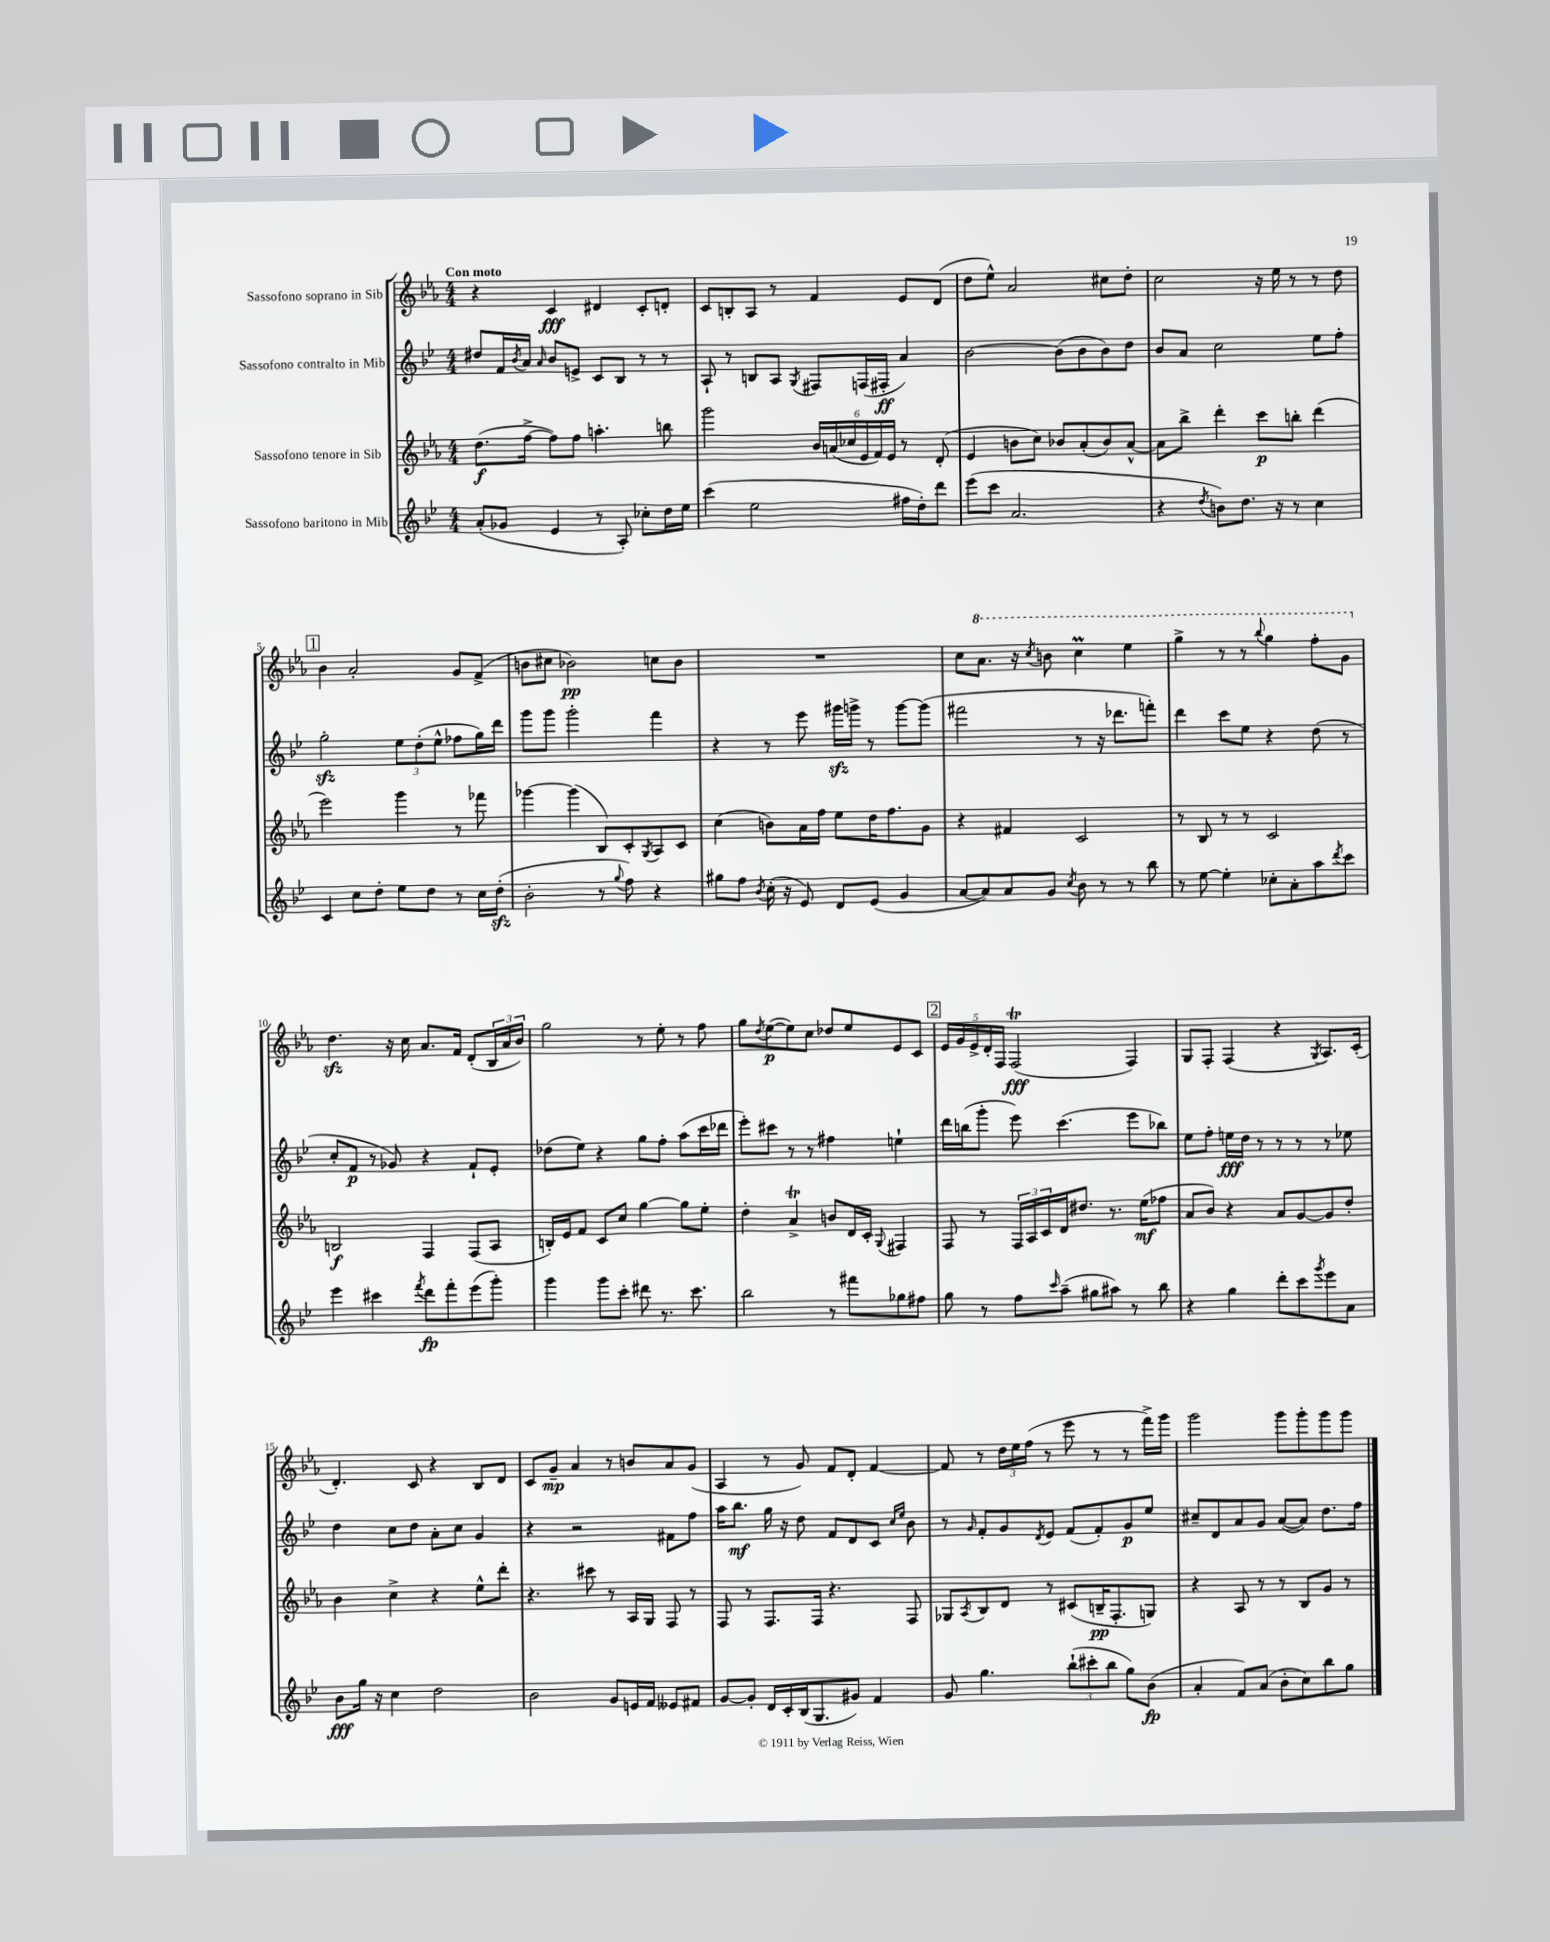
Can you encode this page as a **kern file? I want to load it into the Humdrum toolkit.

**kern	**kern	**kern	**kern
*staff4	*staff3	*staff2	*staff1
*clefG2	*clefG2	*clefG2	*clefG2
*k[b-e-]	*k[b-e-a-]	*k[b-e-]	*k[b-e-a-]
*M4/4	*M4/4	*M4/4	*M4/4
(8a'	(8.dd	8dd#	4r
8g-	.	16f	.
.	.	8qb-	.
.	[16ff^	16a	.
.	.	16qqa	.
4e-	8ff])	8b-	4c
.	8ff	8e^	.
8r	4.aa'	8c	4d#
8A')	.	8B-	.
8cc-'	.	8r	8c'
16dd	8bb	8r	8d'
16ee-	.	.	.
=	=	=	=
(4ccc	2ggg	8A`	8c
.	.	8r	8B'
2ee-	.	8B	8A-
.	.	8A	8r
.	.	8qG	.
.	24b-	8F#	4f
.	(24a	.	.
.	24cc-	.	.
.	24e-	(16F	.
.	24f)	.	.
.	.	16F#'	.
.	24e-	.	.
16ff#	8r	4a)	8e-
16dd')	.	.	.
8ddd	(8d'	.	(8d
=	=	=	=
(8eee-	4e-	[2b-	8dd
8ccc	.	.	8ee-^^)
2.a	8b	.	2a-
.	8cc)	.	.
.	8b-	(8b-]	.
.	(8a-'	8b-	.
.	8b-)	8b-)	8cc#
.	[8a-^^	8dd	8dd'
=	=	=	=
4r	8a-]	8b-	2cc
.	8bb-^	8a	.
8qdd	.	.	.
8b)	4ddd'	2cc	.
8.dd	.	.	.
.	8ccc	.	16r
16r	.	.	16ee-
8r	8bb'	.	8r
4cc	(4ddd	8ee-	8r
.	.	8ff'	8dd
=	=	=	=
4c	2eee-)	2gg'	4b-
8cc	.	.	2a-'
8dd'	.	.	.
8ee-	4ggg	12ee-	.
.	.	(12dd'	.
8dd	.	.	.
.	.	12ee-^^	.
8r	8r	8ff-	8g
16cc	8fff-	16gg)	(8f^
(16dd'	.	16ddd	.
=	=	=	=
2b-'	[4ggg-	8ggg	8b
.	.	8ggg	8cc#
.	(4ggg-]	2ggg'	2b-)
8r	8B-)	.	.
8qqgg	.	.	.
8ff)	8c'	.	.
.	8qG	.	.
4r	8A-	4fff	8cc
.	8c	.	8b-
=	=	=	=
8gg#	(4cc	4r	1r
8ff	.	.	.
8qb-	.	.	.
(16cc'	8b)	8r	.
16r	.	.	.
8e-)	16a-	8eee-	.
.	16ff	.	.
8d	8ee-	16ggg#	.
.	.	16ggg^	.
(8e-	16dd	8r	.
.	8.ff	.	.
4g	.	[8ggg	.
.	8g	(8ggg]	.
=	=	=	=
[8a	4r	2fff#	8cc
8a])	.	.	8.aa-
8a	4f#	.	.
.	.	.	16r
.	.	.	8qccc
8g	.	.	8bb
8qcc	.	.	.
8b-	2c	8r	4ccc
8r	.	16r	.
.	.	8.ddd-	.
8r	.	.	4eee-
8bb-	.	8fff')	.
=	=	=	=
8r	8r	4ddd	4ggg^
[8ee-	8B-	.	.
4ee-']	8r	8ccc	8r
.	8r	8ee-	8r
.	.	.	8qqbbb-
8cc-'	2c	4r	4ggg
8a'	.	.	.
8aa	.	(8dd	8fff'
8qddd	.	.	.
8ccc	.	8r	8gg
=	=	=	=
4eee-	2B	8cc'	4.dd
.	.	8f	.
4ccc#	.	8r	.
.	.	8g-)	16r
.	.	.	16cc
8qfff	.	.	.
8ddd	4F	4r	8.a-
8fff'	.	.	.
.	.	.	16f
(8eee-	(8F	8f`	(8d'
8ggg')	8A-	8e-'	24B-
.	.	.	24a-
.	.	.	24b-)
=	=	=	=
4ggg	16B')	(8dd-	2gg
.	16e-	.	.
.	8f	8ee-)	.
8ggg	8c	4r	.
8ccc'	8cc	.	.
8ddd#	[4gg	8gg	8r
8.r	.	8ff'	8ee-'
.	8gg]	(8aa	8r
8.ccc	.	.	.
.	8ee-'	16ccc	8ff
.	.	16ddd-	.
=	=	=	=
2bb-	4dd'	8eee-')	8gg
.	.	.	8qdd
.	.	8ccc#	([8ee-
.	4a-^	8r	8ee-])
.	.	8r	8cc
8r	8b	4ff#	8dd-
8fff#	16d	.	8ee-
.	16c'	.	.
.	8qqG	.	.
8gg-	4F#	4ee`	8e-
8ff#	.	.	8c
=	=	=	=
8gg	8F	16ddd	20e-
.	.	.	20g
.	.	(16bb	.
.	.	.	20e-^
8r	8r	8ggg'	.
.	.	.	20d'
.	.	.	20F
8ff	24F	8eee-)	(2F
.	24A-	.	.
.	24c	.	.
16qqccc	.	.	.
(8aa~	16d	(4.ccc	.
.	8.dd#	.	.
8gg#	.	.	.
8aa#)	8.r	.	.
8r	.	8eee-	4F)
.	(16ee-	.	.
8bb-	8ff-	8bb-)	.
=	=	=	=
4r	8a-	8ee-	8G
.	8b-)	8ff'	8F'
4gg	4r	16ee	(4F
.	.	16dd	.
.	.	8r	.
8ddd'	8a-	8r	4r
8ccc	[8g	8r	.
8qggg	.	.	8qG
8eee-	8g]	8r	8.A-)
8a	8dd'	8ee-	.
.	.	.	(16c'
=	=	=	=
8b-	4b-	4dd	4.d')
16gg	.	.	.
16r	.	.	.
4cc	4cc^	8cc	.
.	.	8dd	8c
2dd	4r	8a'	4r
.	.	8cc	.
.	8ee-^^	4g	8B-
.	8ddd'	.	8d
=	=	=	=
2b-	4.r	4r	8c
.	.	.	8g~
.	.	2r	4a-
.	8ccc#	.	.
8g	8r	.	8r
16e	16A-	.	8b
16f	16G	.	.
8e--	8F	8f#	8a-
8f#	8r	8ff	(8g
=	=	=	=
[8g	8F	16aa	4A-
.	.	8.bb-	.
8g']	8r	.	.
16d	8.F	16gg	8r
16c'	.	16r	.
(16B-	.	8dd	8g)
8.G	16F	.	.
.	4.r	8f	8f
8g#)	.	8d	8d'
4f	.	8c	[4f
.	.	16qqcc	.
.	.	16qqee-	.
.	8F	8b-	.
=	=	=	=
8g	8G-	8r	8f]
.	8qA-	16qqg	.
4.gg	8B-	8f'	8r
.	8d	8g	24dd
.	.	.	24ee-
.	.	.	(24ff
.	.	8qd	.
.	8r	8e-	8r
(12bb-`	(8c#	(8f	8eee-
12ccc#'	.	.	.
.	16B~	8f')	8r
12bb-	.	.	.
.	8.F'	.	.
8gg)	.	8g	8r
(8b-	8G)	8ee-	16fff^)
.	.	.	16ggg
=	=	=	=
4a'	4r	8cc#~	2ggg
.	.	8d	.
8f)	8A-	8a	.
(8a	8r	8g	.
8b-'	8r	([8a	8ggg
8cc)	8B-	8a])	8ggg'
8bb-	8g	8.dd	8ggg
8gg	8r	.	8ggg
.	.	16ff	.
==	==	==	==
*-	*-	*-	*-
